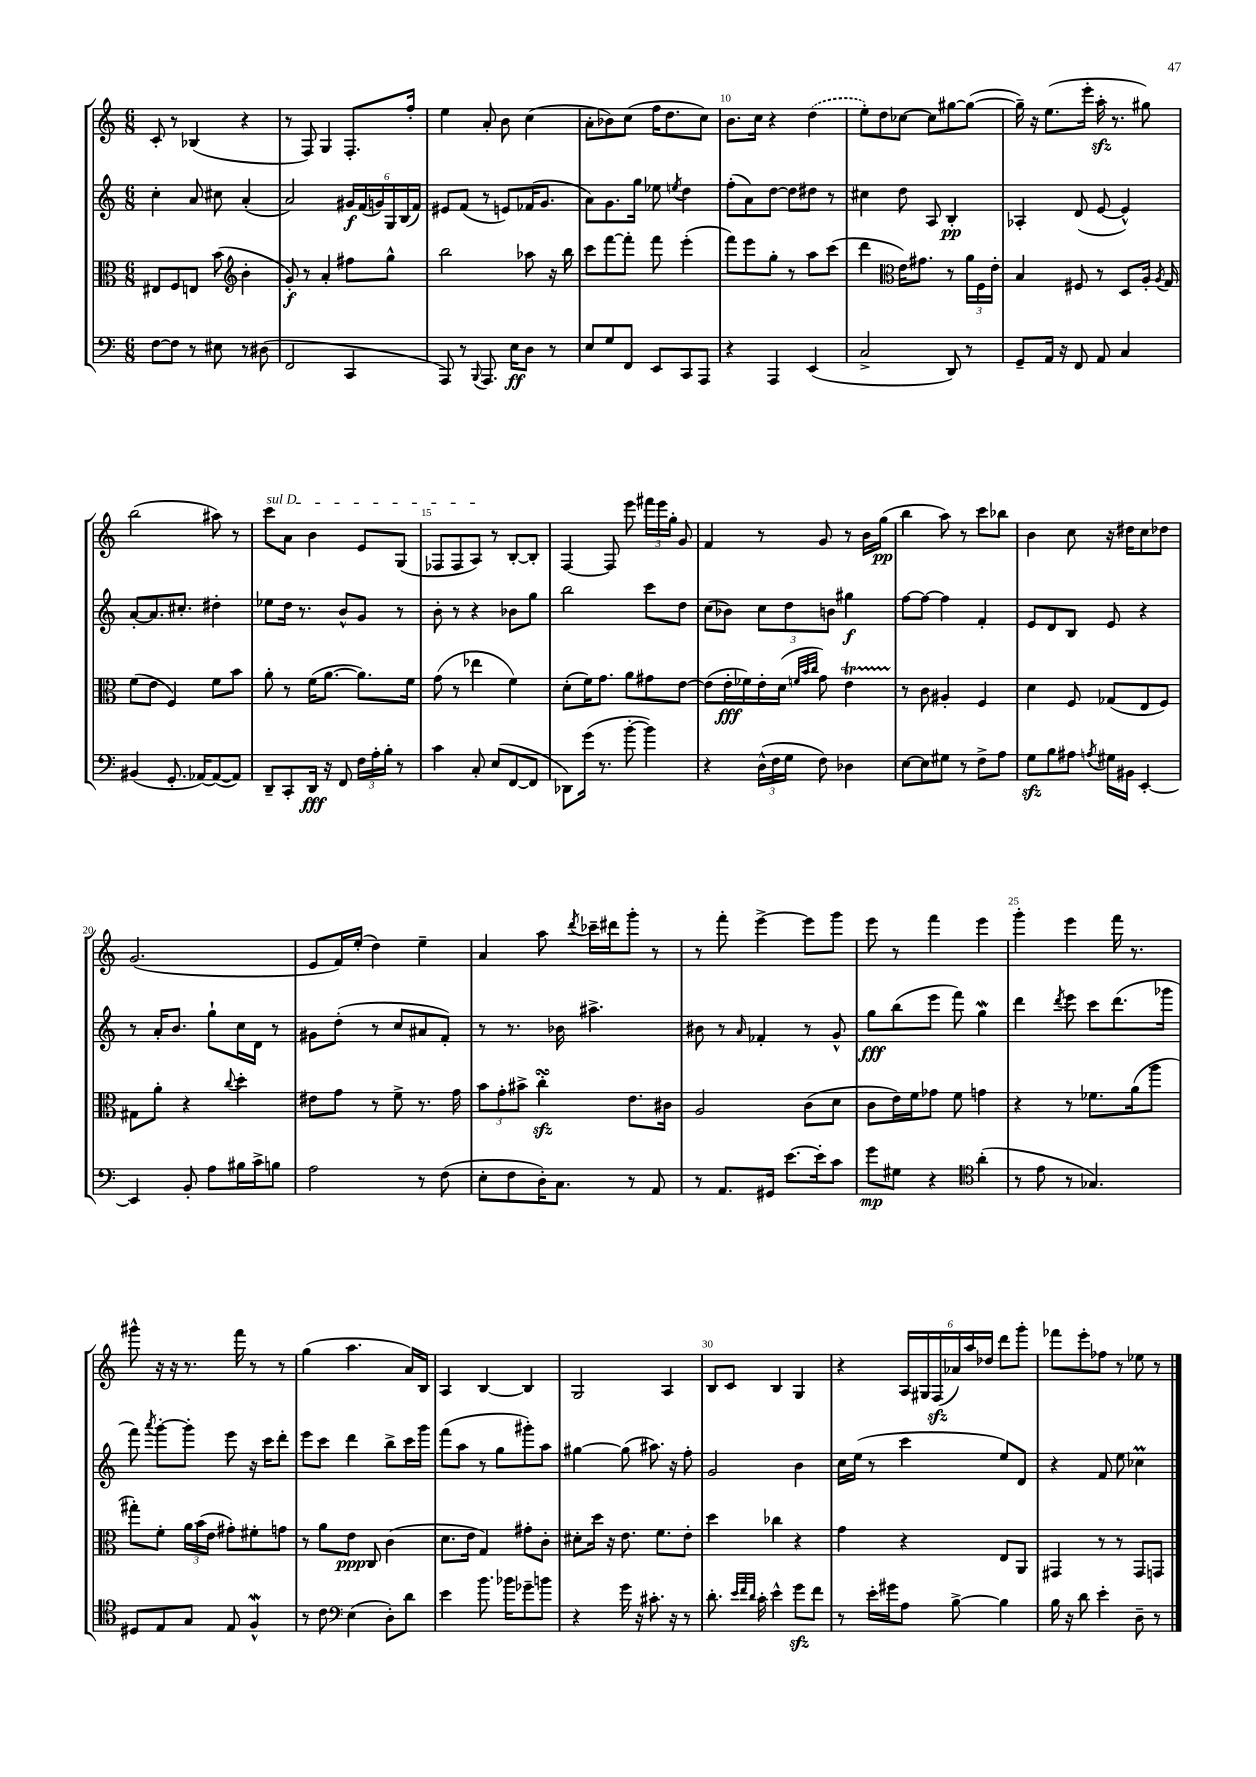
<<
\new StaffGroup <<
\new Staff = "s0" {
    \clef treble \key c \major \numericTimeSignature \time 6/8
    \autoBeamOff c'8-. r8 bes4( r4 |
    r8 f8) g4 f8.[-. f''16]-. |
    e''4 a'8-. b'8 c''4( |
    a'8[-. bes'8) c''8]( f''16[ d''8. c''8]) |
    b'8.[ c''16] r4 \once \slurDashed d''4( |
    e''8[-.) d''8 ces''8]~ ces''8[ gis''8~ gis''8]~( |
    gis''16--) r16 e''8.[( e'''16]-. a''16-.\sfz r8. gis''8) |
    b''2( ais''8) r8 |
    \once \override TextSpanner.bound-details.left.text = \markup { \italic "sul D" } c'''8[\startTextSpan a'8] b'4 e'8[ g8]( |
    fes8[ fes8 a8]\stopTextSpan) r8 b8[~-. b8]-. |
    f4~ f8 e'''8 \tuplet 3/2 { fis'''16[ e'''16 g''16]-. } g'8 |
    f'4 r8 g'8 r8 b'16[ g''16]\pp( |
    b''4 a''8) r8 c'''8[ bes''8] |
    b'4 c''8 r16 dis''16[ c''8 des''8] |
    g'2.( |
    e'8[ f'16) e''16]-.( d''4) e''4-- |
    a'4 a''8 \acciaccatura { d'''8 } ces'''16[-- dis'''16 g'''8]-. r8 |
    r8 f'''8-. e'''4~-> e'''8[ g'''8] |
    e'''8 r8 f'''4 e'''4 |
    g'''4-. e'''4 f'''16 r8. |
    gis'''8-^ r16 r16 r8. f'''16 r8 r8 |
    g''4( a''4. a'16[) b16] |
    a4 b4~ b4 |
    g2 a4 |
    b8[ c'8] b4 g4 |
    r4 \tuplet 6/4 { a16[ gis16 f16\sfz( aes'16) a''16 des''16] } d'''8[ g'''8]-. |
    fes'''8[ e'''8-. fes''8] r8 ees''8 r8 \bar "|." |
}
\new Staff = "s1" {
    \clef treble \key c \major \numericTimeSignature \time 6/8
    \autoBeamOff c''4-. a'8 cis''8 a'4-.( |
    a'2) \tuplet 6/4 { gis'16[\f f'16( g'16) g16 b16( f'16]) } |
    eis'8[ f'8]( r8 e'8[) fes'16( g'8.] |
    a'8[) g'8. g''16] ees''8 \acciaccatura { e''8 } d''4 |
    f''8[-.( a'8) d''8]~ d''8[ dis''8] r8 |
    cis''4 d''8 a8 b4-.\pp |
    aes4-. d'8( e'8~ e'4-^) |
    a'8[~-. a'8. cis''8.]-. dis''4-. |
    ees''8[ d''16] r8. b'8[-^ g'8] r8 |
    b'8-. r8 r4 bes'8[ g''8] |
    b''2 c'''8[ d''8] |
    c''8[( bes'8]) \tuplet 3/2 { c''8[ d''8 b'8] } gis''4\f |
    f''8[~ f''8]~ f''4 f'4-. |
    e'8[ d'8 b8] e'8 r4 |
    r8 a'16[-. b'8.] g''8[-! c''16 d'16] r8 |
    gis'8[ d''8]-.( r8 c''8[ ais'8 f'8]-.) |
    r8 r8. bes'16 ais''4.-> |
    bis'8 r8 \grace { a'16 } fes'4-. r8 g'8-^ |
    g''8[\fff b''8( e'''8] f'''8) g''4\mordent |
    d'''4 \acciaccatura { d'''8 } e'''8 c'''8[ d'''8.( ges'''16] |
    f'''8) \acciaccatura { a'''8 } g'''8[~-. g'''8]-. e'''8 r16 c'''16[ d'''8]-. |
    e'''8[ c'''8] d'''4 b''8[-> c'''16 g'''16] |
    f'''8[( a''8] r8 g''8[ gis'''8-.) a''8] |
    gis''4~ gis''8( ais''8.) r16 f''8-. |
    g'2 b'4 |
    c''16[ e''16]( r8 c'''4 e''8[) d'8] |
    r4 f'8 e''8 ces''4\prall \bar "|." |
}
\new Staff = "s2" {
    \clef alto \key c \major \numericTimeSignature \time 6/8
    \autoBeamOff eis8[ f8 e8] b'8( \clef treble b'4-. |
    g'8-.\f) r8 a'4-. fis''8[ g''8]-^ |
    b''2 aes''8 r16 b''16 |
    c'''8[ f'''8~ f'''8]-. f'''8 e'''4-.( |
    f'''8[) e'''8 g''8]-. r8 a''8[ c'''8]( |
    d'''4 \clef alto e'16[) gis'8.] r8 \tuplet 3/2 { a'16[ f16 e'16]-. } |
    b4 fis8 r8 d8[ a16]-. \acciaccatura { a8 } g16 |
    f'8[( e'8] f4) f'8[ b'8] |
    a'8-. r8 f'16[( a'8.]~ a'8.[) f'16] |
    g'8( r8 ees''4 f'4) |
    d'8[-.( f'16) g'8.] a'8[ gis'8 e'8]~ |
    e'8[( e'16-.\fff fes'16) e'16-. d'16]( \grace { f'32[ b'32 c''32] } g'8) e'4\startTrillSpan |
    r8\stopTrillSpan c'8 ais4-. f4 |
    d'4 f8 ges8[( e8 f8]) |
    gis8[ a'8]-. r4 \appoggiatura { c''8 } d''4-. |
    eis'8[ g'8] r8 f'8-> r8. g'16 |
    \tuplet 3/2 { b'8[ g'8-. bis'8]-> } c''4-.\turn\sfz e'8.[ cis'16] |
    a2 c'8[( d'8] |
    c'8[ e'16) f'16 ges'8] f'8 g'4 |
    r4 r8 fes'8.[ a'16( a''8] |
    gis''8[-.) f'8]-. \tuplet 3/2 { a'16[ b'16( e'16] } gis'8[-.) fis'8-. g'8] |
    r8 a'8[ e'8]\ppp c8 c'4( |
    d'8.[ e'16] g4) gis'8[-. c'8]-. |
    dis'8[-. d''16] r16 e'8. f'8.[ e'8]-. |
    d''4 ces''4 r4 |
    g'4 r4 e8[ a,8] |
    gis,4 r8 r8 gis,8[ g,8] \bar "|." |
}
\new Staff = "s3" {
    \clef bass \key c \major \numericTimeSignature \time 6/8
    \autoBeamOff f8[~ f8] r8 eis8 r8 dis8( |
    f,2 c,4 |
    a,,8) r8 \appoggiatura { b,,8 } a,,8. e16[\ff d8] r8 |
    e8[ g8 f,8] e,8[ c,8 a,,8] |
    r4 a,,4 e,4( |
    c2-> d,8) r8 |
    g,8[-- a,16] r16 f,8 a,8 c4 |
    bis,4( g,8.-. aes,16[~) aes,8~( aes,8]) |
    d,8[-- c,8-. d,16]\fff r16 f,8 \tuplet 3/2 { f16[ a16-. b16]-. } r8 |
    c'4 c8-. e8[( f,8~ f,8] |
    des,8[) g'16]( r8. b'8~-. b'4) |
    r4 \tuplet 3/2 { d16[-^( f16 g16] } f8) des4 |
    e8[~ e8 gis8] r8 f8[-> a8] |
    g8[\sfz b8 ais8] \acciaccatura { a8 } gis16[ bis,16] e,4~-. |
    e,4 b,8-. a8[ bis16 c'16-> b8] |
    a2 r8 f8( |
    e8[-. f8 d16-.) c8.] r8 a,8 |
    r8 a,8.[ gis,16] e'8.[~ e'16-. c'8] |
    g'8[\mp gis8] r4 \clef tenor a'4-.( |
    r8 e'8 r8 ges4.) |
    dis8[ e8 g8] e8 f4-^\mordent |
    r8 c'8 \clef bass e4( d8[-.) d'8] |
    e'4 b'8. bes'16[ ges'8-- b'8] |
    r4 g'16 r16 cis'8.-. r16 r8 |
    d'8.-. \grace { e'32[ f'32 d'32] } c'16-. e'4-^ g'8[\sfz f'8] |
    r8 e'16[-. gis'16 a8] b8~-> b4 |
    b16 r16 d'8 e'4-. d8-- r8 \bar "|." |
}
>>
>>
\layout { \context { \Score currentBarNumber = #6 \override BarNumber.break-visibility = ##(#f #t #t) barNumberVisibility = #(every-nth-bar-number-visible 5) } }
